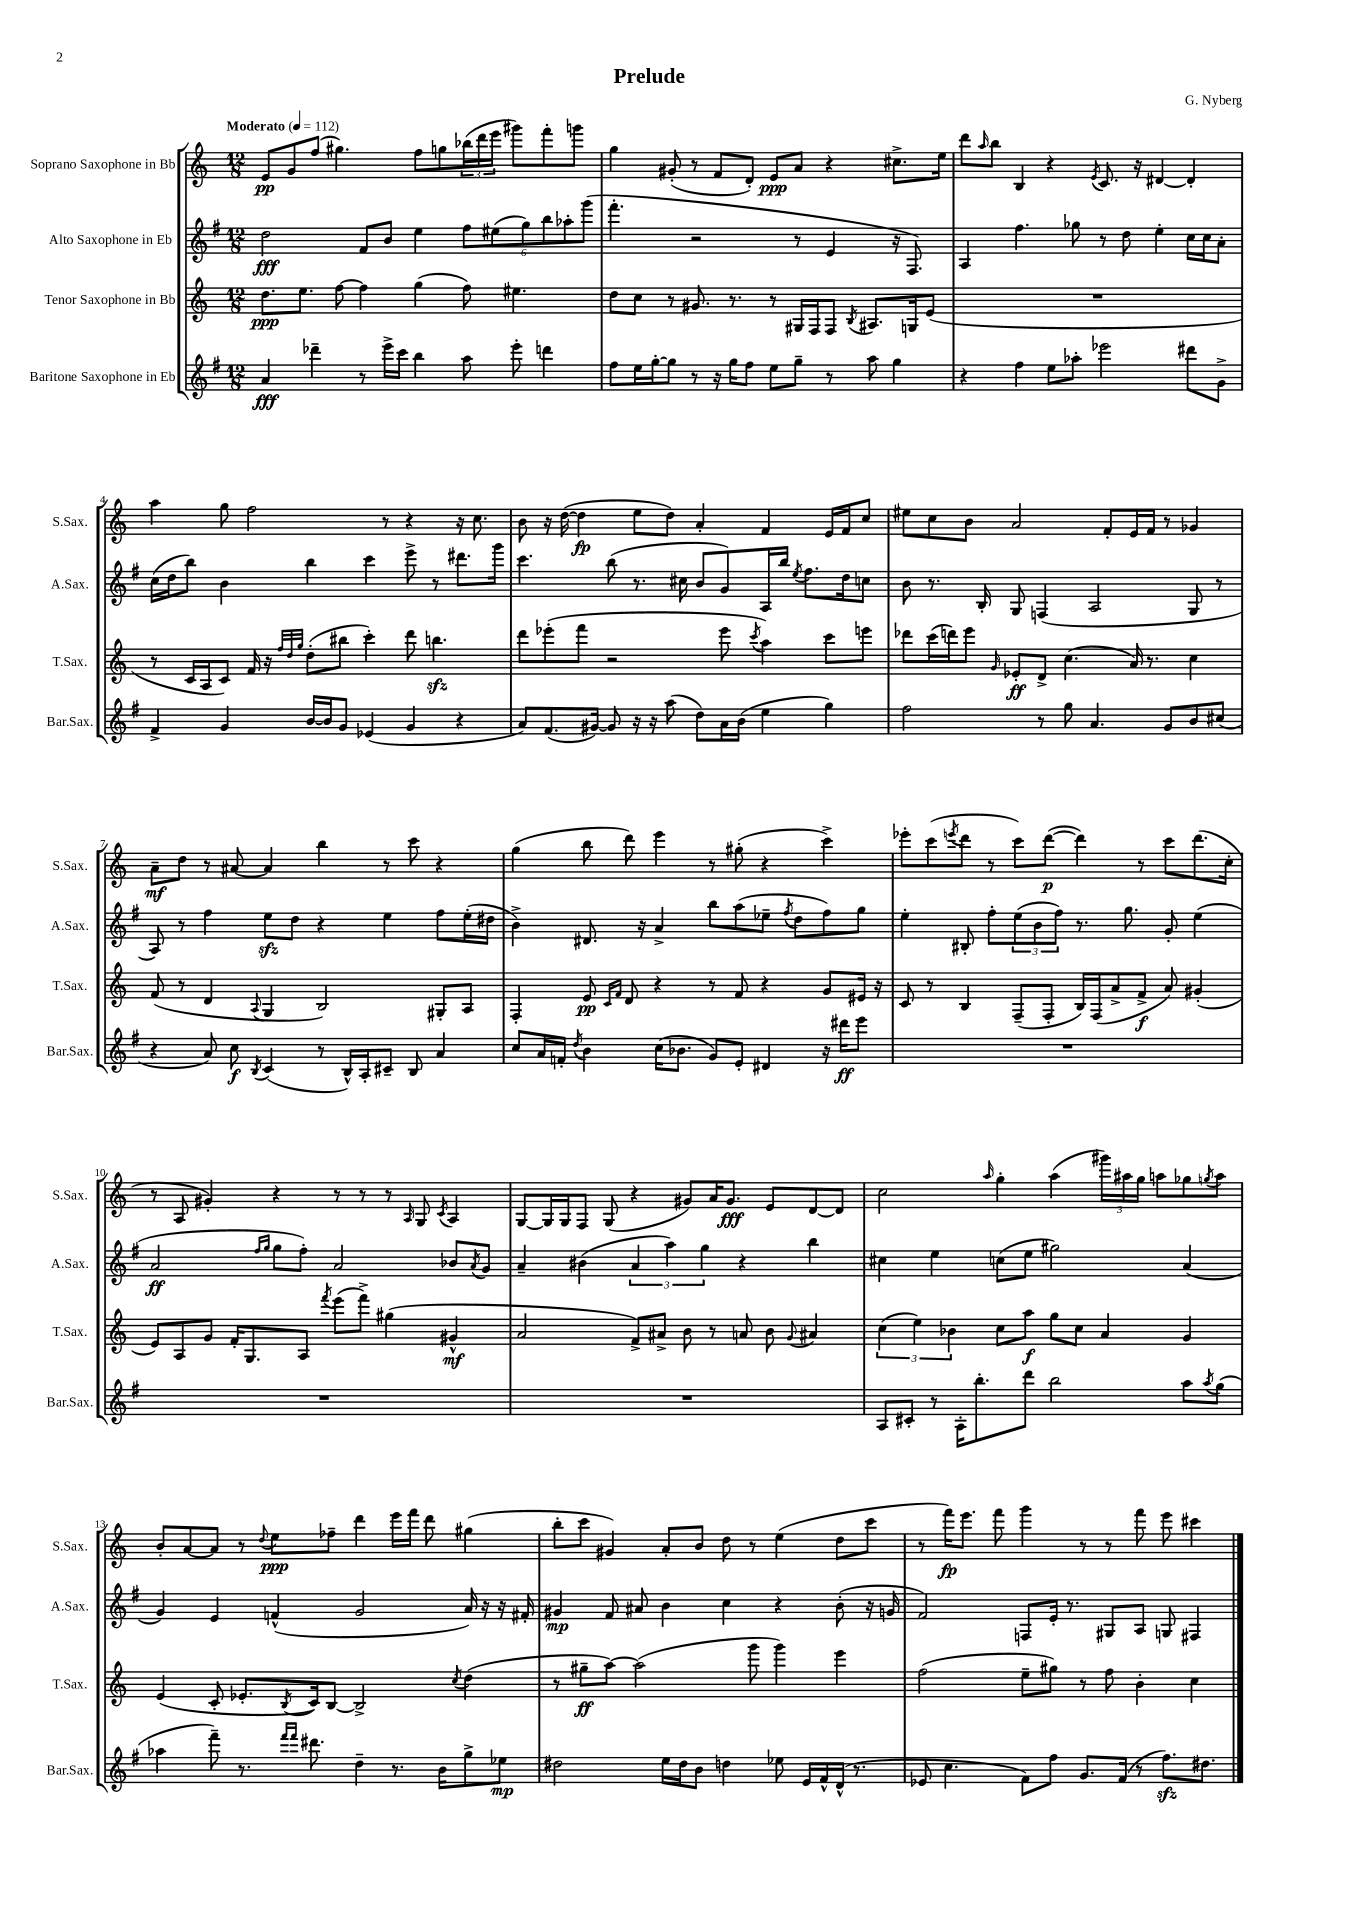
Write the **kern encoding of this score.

**kern	**kern	**kern	**kern
*staff4	*staff3	*staff2	*staff1
*clefG2	*clefG2	*clefG2	*clefG2
*k[f#]	*k[]	*k[f#]	*k[]
*M12/8	*M12/8	*M12/8	*M12/8
*MM112	*MM112	*MM112	*MM112
4a	8.dd	2dd	8e
.	.	.	8g
.	8.ee	.	.
4ddd-~	.	.	(8ff
.	[8ff	.	4.gg#)
8r	4ff]	8f#	.
16eee^	.	8b	.
16ccc	.	.	.
4bb	(4gg	4ee	8ff
.	.	.	8gg
8aa	8ff)	12ff#	(24bb-
.	.	.	24ddd
.	.	(12ee#	24eee
8eee'	4.ee#	.	8ggg#)
.	.	12gg)	.
4ddd	.	12bb	8fff'
.	.	12aa-'	.
.	.	.	8ggg
.	.	(12ggg	.
=	=	=	=
8ff#	8dd	4.fff#'	4gg
16ee	8cc	.	.
[16gg'	.	.	.
8gg]	8r	.	(8g#'
8r	8.g#	2r	8r
16r	.	.	8f
16gg	8.r	.	.
8ff#	.	.	8d')
8ee	8r	.	8e
8gg~	16G#	8r	8a
.	16F	.	.
8r	8F	4e	4r
.	8qB	.	.
8aa	8.A#	.	.
4gg	.	16r	8.cc#^
.	16G	8.F#)	.
.	(8e	.	.
.	.	.	16ee
=	=	=	=
4r	1.r	4A	8ddd
.	.	.	16qqaa
.	.	.	8bb
4ff#	.	4.ff#	4B
8ee	.	.	4r
8aa-'	.	8gg-	.
.	.	.	8qe
2eee-	.	8r	8.c
.	.	8dd	.
.	.	.	16r
.	.	4ee'	[4d#
8ddd#	.	16cc	4d#']
.	.	16cc	.
8g^	.	8a'	.
=	=	=	=
4f#^	8r	(16cc	4aa
.	.	16dd	.
.	16c	8bb)	.
.	16A	.	.
4g	8c)	4b	8gg
.	16f	.	2ff
.	16r	.	.
.	32qqff	.	.
.	32qqdd	.	.
.	32qqgg	.	.
[16b	(8dd'	4bb	.
16b]	.	.	.
8g	8bb#	.	.
(4e-	4ccc')	4ccc	.
.	.	.	8r
4g	8ddd	8eee^	4r
.	4.bb	8r	.
4r	.	8.ddd#	16r
.	.	.	8.cc
.	.	16ggg	.
=	=	=	=
8a)	8ddd	4.ccc	8b
(8.f#	(8eee-'	.	16r
.	.	.	([16dd
.	8fff	.	4dd]
[16g#)	.	.	.
8g#]	2r	(8bb	.
16r	.	8.r	8ee
16r	.	.	.
(8aa	.	.	8dd)
.	.	16cc#	.
8dd)	.	8b	4a'
16a	8eee-	8g)	.
(16b	.	.	.
.	8qccc	.	.
4ee	4aa)	16A	4f
.	.	16bb	.
.	.	8qee	.
.	.	8.ff#	.
4gg)	8ccc	.	16e
.	.	16dd	16f
.	8eee	8cc	8cc
=	=	=	=
2ff#	8ddd-	8b	8ee#
.	(16ccc	8.r	8cc
.	16ddd)	.	.
.	8eee	.	8b
.	.	16B'	.
.	16qqg	.	.
.	8e-'	8G	2a
8r	8d^	(4F	.
8gg	(4.cc	.	.
4.a	.	2A	.
.	.	.	8f'
.	16a)	.	16e
.	8.r	.	16f
8g	.	.	8r
8b	4cc	8G	4g-
(8cc#	.	8r	.
=	=	=	=
4r	(8f	8A)	8a~
.	8r	8r	8dd
8a)	4d	4ff#	8r
8cc	.	.	[8a#
8qB	8qqA	.	.
(4c	4G	8ee	4a#]
.	.	8dd	.
8r	2B)	4r	4bb
16B^^)	.	.	.
16A'	.	.	.
8c#~	.	4ee	8r
8B	.	.	8ccc
4a	8G#'	8ff#	4r
.	8A	(16ee'	.
.	.	16dd#	.
=	=	=	=
8cc	4F'	4b^)	(4gg
16a	.	.	.
16f'	.	.	.
8qdd	.	.	.
4b	8e	8.d#	8bb
.	16qqc	.	.
.	16qqf	.	.
.	8d	.	8ddd)
.	.	16r	.
(16cc	4r	4a^	4eee
8.b-	.	.	.
8g)	8r	8bb	8r
8e'	8f	(8aa	(8gg#'
4d#	4r	8ee-~	4r
.	.	8qff#	.
.	.	8dd	.
16r	8g	8ff#)	4ccc^)
16ddd#	.	.	.
8eee	16e#	8gg	.
.	16r	.	.
=	=	=	=
1.r	8c	4ee'	8eee-'
.	8r	.	(8ccc
.	.	.	8qeee
.	4B	8B#'	8ddd
.	.	8ff#'	8r
.	(8F~	(12ee	8ccc)
.	.	12b	.
.	8F'	.	([8ddd
.	.	12ff#)	.
.	16B)	8.r	4ddd])
.	(16F	.	.
.	8a^	.	.
.	.	8.gg	.
.	8f^	.	8r
.	8a)	8g'	8ccc
.	(4g#'	(4ee	(8.ddd
.	.	.	16cc'
=	=	=	=
1.r	8e)	2a	8r
.	8A	.	8A
.	8g	.	4g#')
.	16f'	.	.
.	8.G	.	.
.	.	16qqff#	.
.	.	16qqgg	.
.	.	8gg	4r
.	8A	8ff#')	.
.	8qfff	.	.
.	(8eee	2a	8r
.	8fff^)	.	8r
.	(4gg#	.	8r
.	.	.	16qqA
.	.	.	8G
.	.	.	8qc
.	4g#^^	8b-	4A
.	.	8qa	.
.	.	8g	.
=	=	=	=
1.r	2a	4a~	[8G
.	.	.	16G]
.	.	.	16G
.	.	(4b#	8F
.	.	.	(8G
.	8f^)	6a	4r
.	8a#^	.	.
.	.	6aa)	.
.	8b	.	8g#)
.	.	6gg	.
.	8r	.	16a
.	.	.	8.g#
.	8a	4r	.
.	8b	.	8e
.	8qqg	.	.
.	4a#	4bb	[8d
.	.	.	8d]
=	=	=	=
8A	(6cc	4cc#	2cc
8c#'	.	.	.
.	6ee)	.	.
8r	.	4ee	.
.	6b-	.	.
16A'	.	.	.
8.bb'	.	.	.
.	.	.	16qqaa
.	8cc	(8cc	4gg'
8ddd	8aa	8ee	.
2bb	8gg	2gg#)	(4aa
.	8cc	.	.
.	4a	.	24ggg#)
.	.	.	24aa#
.	.	.	24gg
.	.	.	8aa
8aa	4g	(4a	8gg-
8qaa	.	.	8qgg
(8gg	.	.	8aa
=	=	=	=
4aa-	(4e	4g)	8b'
.	.	.	[8a
8fff#~)	8c'	4e	8a]
8.r	8.e-'	.	8r
.	.	.	8qqdd
.	.	(4f^^	8ee
16qqfff#	.	.	.
16qqfff#	8qB	.	.
8.ddd#	16c)	.	.
.	[8B	.	8ff-~
4dd~	2B^]	2g	4ddd
8.r	.	.	16eee
.	.	.	16fff
.	.	.	8ddd
16b	.	.	.
.	8qcc	.	.
8gg^	(4dd	16a)	(4gg#
.	.	16r	.
8ee-	.	16r	.
.	.	16f#'	.
=	=	=	=
2dd#	8r	4g#	8bb'
.	8gg#~	.	8ccc
.	[8aa)	8f#	4g#)
.	(2aa]	8a#	.
16ee	.	4b	8a'
16dd#	.	.	.
8b	.	.	8b
4dd	.	4cc	8dd
.	8ggg	.	8r
8ee-	4ggg)	4r	(4ee
16e	.	.	.
16f#^^	.	.	.
(16d^^	4eee	(8b'	8dd
8.r	.	.	.
.	.	16r	8ccc
.	.	16g	.
=	=	=	=
8e-	(2ff	2f#)	8r
4.cc	.	.	16fff)
.	.	.	8.eee
.	.	.	8fff
8f#)	8ee~	8F	4ggg
8ff#	8gg#)	16e'	.
.	.	8.r	.
8.g	8r	.	8r
.	8ff	8G#	8r
(16f#	.	.	.
8r	4b'	8A	8fff
8.ff#)	.	8G	8eee
.	4cc	4F#	4ccc#
8.dd#	.	.	.
==	==	==	==
*-	*-	*-	*-
